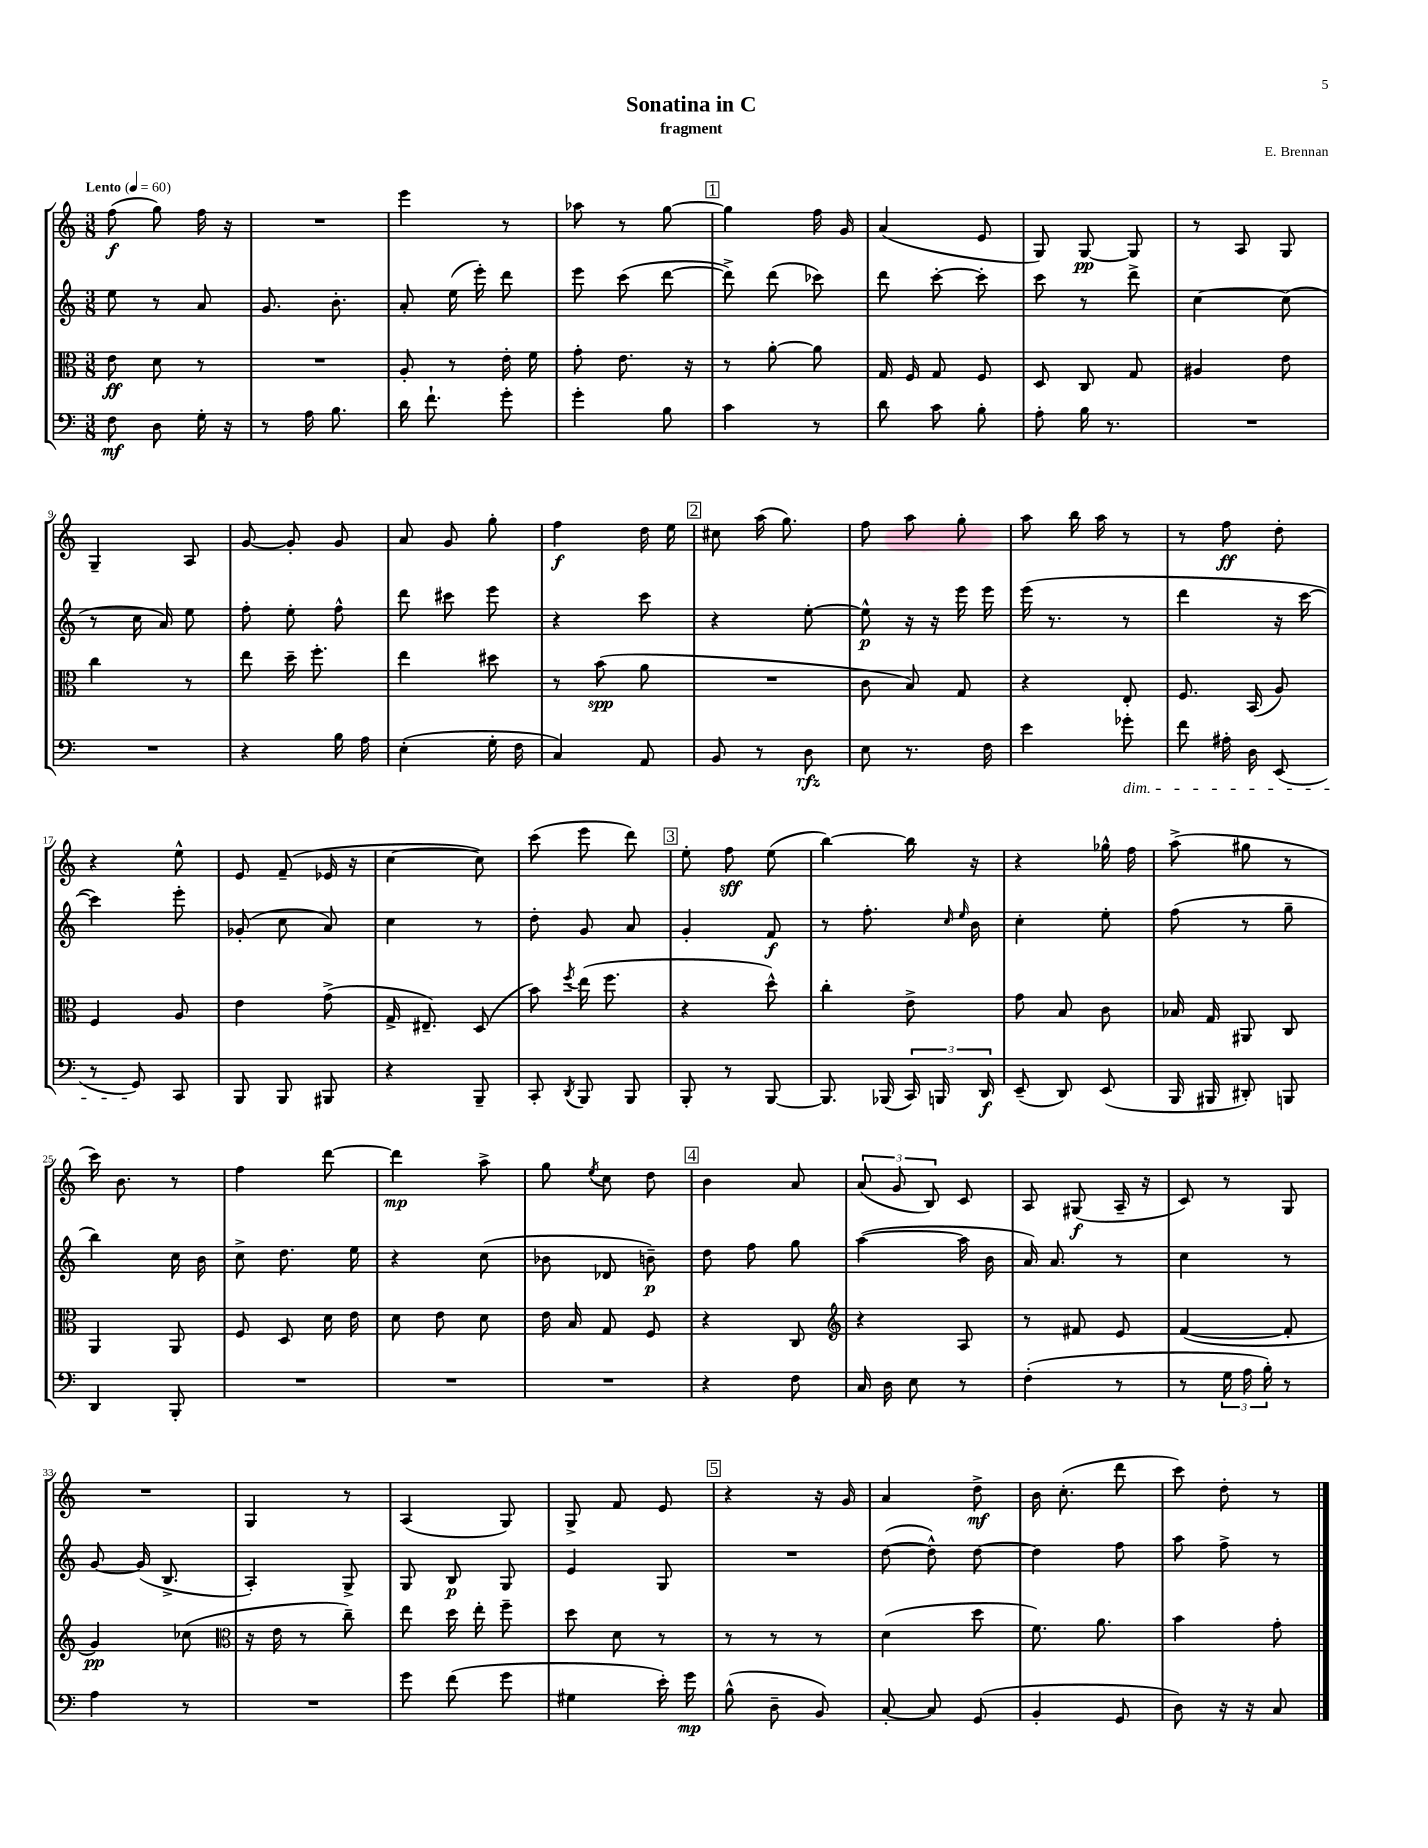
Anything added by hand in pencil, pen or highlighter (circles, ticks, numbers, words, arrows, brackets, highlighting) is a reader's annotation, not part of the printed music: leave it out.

**kern	**kern	**kern	**kern
*staff4	*staff3	*staff2	*staff1
*clefF4	*clefC3	*clefG2	*clefG2
*k[]	*k[]	*k[]	*k[]
*M3/8	*M3/8	*M3/8	*M3/8
*MM60	*MM60	*MM60	*MM60
8F	8e	8ee	(8ff
8D	8d	8r	8gg)
16G'	8r	8a	16ff
16r	.	.	16r
=	=	=	=
8r	4.r	8.g	4.r
16A	.	.	.
8.B	.	8.b'	.
=	=	=	=
16d	8A'	8a'	4eee
8.f`	.	.	.
.	8r	(16ee	.
.	.	16eee')	.
8g'	16e'	8ddd	8r
.	16f	.	.
=	=	=	=
4g'	8g'	8eee	8aa-
.	8.e	(8ccc	8r
8B	.	[8ddd	[8gg
.	16r	.	.
=	=	=	=
4c	8r	8ddd^])	4gg]
.	[8a'	(8ddd	.
8r	8a]	8ccc-)	16ff
.	.	.	16g
=	=	=	=
8d	16G	8ddd	(4a
.	16F	.	.
8c	8G	[8ccc'	.
8B'	8F	8ccc']	8e
=	=	=	=
8A'	8D	8ccc	8G)
16B	8C	8r	[8G
8.r	.	.	.
.	8G	8ddd^	8G]
=	=	=	=
4.r	4A#	[4cc	8r
.	.	.	8A
.	8e	(8cc]	8G
=	=	=	=
4.r	4cc	8r	4G~
.	.	16cc	.
.	.	16a)	.
.	8r	8ee	8A
=	=	=	=
4r	8ee	8ff'	[8g
.	16dd~	8ee'	8g']
.	8.ff'	.	.
16B	.	8ff^^	8g
16A	.	.	.
=	=	=	=
(4E'	4ee	8ddd	8a
.	.	8ccc#	8g
16G'	8dd#	8eee	8gg'
16F	.	.	.
=	=	=	=
4C)	8r	4r	4ff
.	(8b	.	.
8AA	8a	8ccc	16dd
.	.	.	16ee
=	=	=	=
8BB	4.r	4r	8cc#
8r	.	.	(16aa
.	.	.	8.gg)
8D	.	[8ee'	.
=	=	=	=
8E	8c	8ee^^]	8ff
8.r	8B)	16r	8aa
.	.	16r	.
.	8G	16eee	8gg'
16F	.	16eee	.
=	=	=	=
4e	4r	(16eee	8aa
.	.	8.r	.
.	.	.	16bb
.	.	.	16aa
8g-'	8E'	8r	8r
=	=	=	=
8f	8.F	4ddd	8r
16A#'	.	.	8ff
16D	(16BB	.	.
(8EE	8A)	16r	8dd'
.	.	[16ccc	.
=	=	=	=
8r	4F	4ccc])	4r
8GG)	.	.	.
8CC	8A	8eee'	8ee^^
=	=	=	=
8BBB	4e	(8g-'	8e
8BBB	.	8cc	(8f~
8BBB#	(8g^	8a)	16e-
.	.	.	16r
=	=	=	=
4r	16G^	4cc	[4cc
.	8.E#~)	.	.
8BBB~	(8D	8r	8cc])
=	=	=	=
8CC'	8b)	8dd'	(8ccc
8qDD	8qff	.	.
8BBB	(16ee	8g	8eee
.	8.ff	.	.
8BBB	.	8a	8ddd)
=	=	=	=
8BBB'	4r	4g'	8ee'
8r	.	.	8ff
[8BBB	8dd^^)	8f	(8ee
=	=	=	=
8.BBB]	4cc'	8r	[4bb)
.	.	8.ff'	.
(16BBB-	.	.	.
24CC)	8e^	.	16bb]
24BBB	.	.	.
.	.	16qqcc	.
.	.	16qqee	.
.	.	16b	16r
24DD	.	.	.
=	=	=	=
(8EE~	8g	4cc'	4r
8DD)	8B	.	.
(8EE	8c	8ee'	16gg-^^
.	.	.	16ff
=	=	=	=
16BBB	16B-	(8ff	(8aa^
16BBB#	16G	.	.
8DD#')	8AA#	8r	8gg#
8BBB	8C	8gg~	8r
=	=	=	=
4DD	4AA	4bb)	16ccc)
.	.	.	8.b
8BBB'	8AA	16cc	8r
.	.	16b	.
=	=	=	=
4.r	8F	8cc^	4ff
.	8D	8.dd	.
.	16d	.	[8ddd
.	16e	16ee	.
=	=	=	=
4.r	8d	4r	4ddd]
.	8e	.	.
.	8d	(8cc	8aa^
=	=	=	=
4.r	16e	8b-	8gg
.	16B	.	.
.	.	.	8qee
.	8G	8d-	8cc
.	8F	8b~)	8dd
=	=	=	=
4r	4r	8dd	4b
.	.	8ff	.
8F	8C	8gg	8a
=	=	=	=
*	*clefG2	*	*
16C	4r	([4aa	(12a
16D	.	.	.
.	.	.	12g
8E	.	.	.
.	.	.	12B)
8r	8A	16aa]	8c
.	.	16b	.
=	=	=	=
(4F'	8r	16a)	8A
.	.	8.a	.
.	8f#	.	(8G#
8r	8e	8r	16A~
.	.	.	16r
=	=	=	=
8r	([4f	4cc	8c)
24G	.	.	8r
24A	.	.	.
24B')	.	.	.
8r	8f']	8r	8G
=	=	=	=
4A	4g)	[8g	4.r
.	.	(16g]	.
.	.	8.B^	.
8r	(8cc-	.	.
=	=	=	=
*	*clefC3	*	*
4.r	16r	4A')	4G
.	16e	.	.
.	8r	.	.
.	8cc~)	8G^	8r
=	=	=	=
8g	8ee	8G	(4A
(8f	16dd	8B	.
.	16ee'	.	.
8g	8ff~	8G	8G)
=	=	=	=
4G#	8dd	4e	8G^
.	8d	.	8f
16e')	8r	8G	8e
16g	.	.	.
=	=	=	=
(8B^^	8r	4.r	4r
8D~	8r	.	.
8BB)	8r	.	16r
.	.	.	16g
=	=	=	=
[8C'	(4d	([8dd	4a
8C]	.	8dd^^])	.
(8GG	8dd	[8dd	8dd^
=	=	=	=
4BB'	8.f)	4dd]	16b
.	.	.	(8.cc'
.	8.a	.	.
8GG	.	8ff	8ddd
=	=	=	=
8D)	4b	8aa	8ccc)
16r	.	8ff^	8dd'
16r	.	.	.
8C	8g'	8r	8r
==	==	==	==
*-	*-	*-	*-
